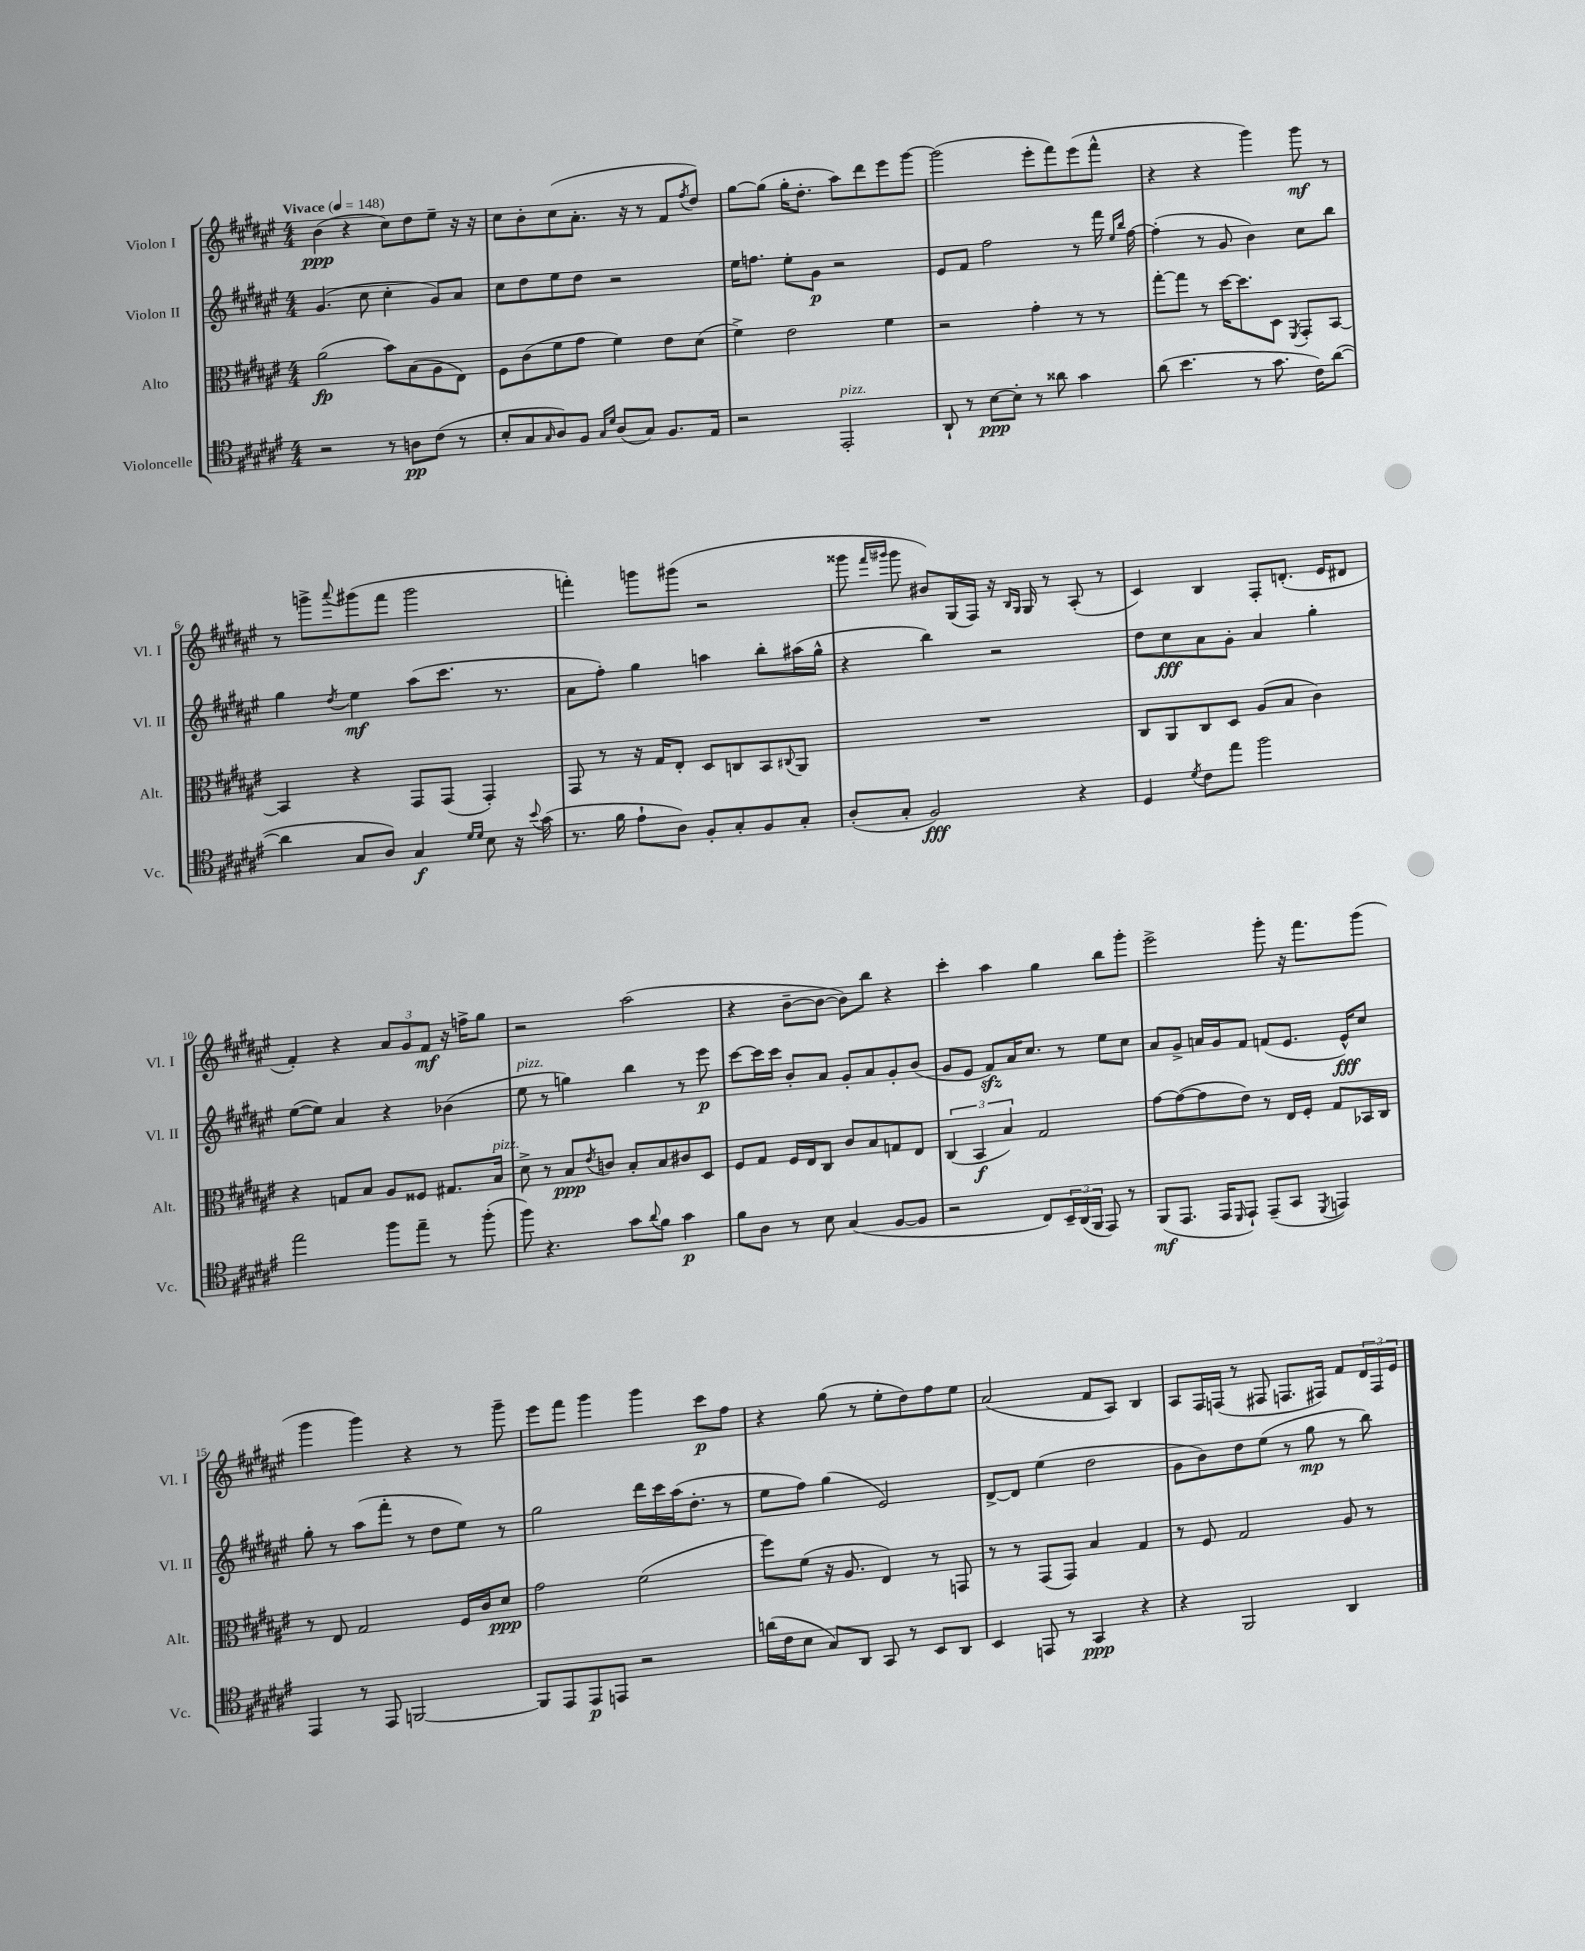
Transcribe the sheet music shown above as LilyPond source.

<<
\new StaffGroup <<
\new Staff = "s0" \with { instrumentName = "Violon I" shortInstrumentName = "Vl. I" } {
    \clef treble \key fis \major \numericTimeSignature \time 4/4 \tempo "Vivace" 4 = 148
    b'4\ppp( r4 cis''8) dis''8 eis''8-- r16 r16 |
    cis''8 b'8-. cis''8( ais'8.-. r16 r8 fis'8 \acciaccatura { fis''8 } dis''8) |
    gis''8~ gis''8( gis''16-. dis''8.-. ais''8) dis'''8 eis'''8 gis'''8~ |
    gis'''2( eis'''8-. fis'''8) eis'''8( fis'''8-^ |
    r4 r4 gis'''4) gis'''8\mf r8 |
    r8 g'''8-> \appoggiatura { ais'''8 } gis'''8( fis'''8 gis'''2 |
    f'''4-.) g'''8 gis'''8( r2 |
    gisis'''8 \grace { fis'''16 gis'''16 } gis'''8 bis'8) gis16( fis16) r16 \grace { b16 gis16 } gis16 r8 ais8-.( r8 |
    cis'4) b4 fis8-. d'8.-.( eis'16 dis'8 |
    fis'4-.) r4 \tuplet 3/2 { ais'8 gis'8 fis'8\mf } r16 f''16-> gis''8 |
    r2 ais''2( |
    r4 b'8~-- b'8~ b'8) b''8 r4 |
    cis'''4-. ais''4 gis''4 b''8 gis'''8-. |
    eis'''2-> gis'''8-. r16 fis'''8. gis'''8( |
    gis'''4 gis'''4) r4 r8 gis'''8-- |
    eis'''8 fis'''8 gis'''4 gis'''4 cis'''8\p fis''8 |
    r4 gis''8( r8 eis''8-. dis''8) fis''8 eis''8 |
    ais'2( fis'8 ais8) b4 |
    ais8 fis16 f16( r8 fis8 f8. fis16) fis'8 \tuplet 3/2 { dis'16 fis16 eis'16 } \bar "|." |
}
\new Staff = "s1" \with { instrumentName = "Violon II" shortInstrumentName = "Vl. II" } {
    \clef treble \key fis \major \numericTimeSignature \time 4/4
    gis'4.( cis''8 cis''4-. gis'8) ais'8 |
    cis''8 dis''8 eis''8 dis''8 r2 |
    eis''16 f''8. eis''8-. gis'8\p r2 |
    eis'8 fis'8 fis''2 r8 fis'''16 \grace { eis''16 b''16 } fis''16~ |
    fis''4-.( r8 gis'8 b'4) cis''8 b''8 |
    gis''4 \acciaccatura { dis''8 } eis''4\mf ais''8( cis'''8. r8. |
    ais'8 fis''8-.) gis''4 a''4 b''8-. ais''16( gis''16-^ |
    r4 b''4) r2 |
    dis''8 cis''8\fff ais'8 gis'8-. ais'4 gis''4-. |
    eis''8~( eis''8) ais'4 r4 bes'4( |
    eis''8^\markup { \italic "pizz." } r8 g''4) b''4 r8 eis'''8\p |
    cis'''8~ cis'''16 cis'''16 b'8-. ais'8 gis'8-. ais'8 gis'8-. b'8( |
    gis'8 eis'8 fis'8\sfz) ais'16 cis''8. r8 eis''8 cis''8 |
    ais'8 gis'8-> a'16 gis'16 fis'8 f'8( eis'8. eis'16-^\fff) cis''8 |
    gis''8-. r8 ais''8( fis'''8-. r8 dis''8 eis''8) r8 |
    gis''2 dis'''16 cis'''16 ais''16( dis''8.-. r8 |
    eis''8 fis''8) gis''4( eis'2) |
    dis'8~-> dis'8 eis''4( dis''2 |
    gis'8 b'8) dis''8 eis''8( r8 gis''8\mp r8 b''8) \bar "|." |
}
\new Staff = "s2" \with { instrumentName = "Alto" shortInstrumentName = "Alt." } {
    \clef alto \key fis \major \numericTimeSignature \time 4/4
    ais'2\fp( b'8) b8( ais8 eis8) |
    fis8 cis'8( fis'8 gis'8 fis'4) eis'8 dis'8( |
    fis'4->) eis'2 fis'4 |
    r2 gis'4-. r8 r8 |
    gis''8~-. gis''8 r8 dis''16~ dis''8. dis8 \acciaccatura { fis,8 } gis,8-. b,8~ |
    b,4 r4 gis,8 gis,8( gis,4-.) |
    gis,8 r8 r16 gis16 eis8-. dis8 c8 b,8 \appoggiatura { cis8 } ais,8 |
    R1 |
    cis8 ais,8 cis8 dis8 ais8( b8 cis'4) |
    r4 g8 b8 ais8 fisis8 gis8. b16^\markup { \italic "pizz." } |
    dis'8-> r8 b8\ppp \acciaccatura { eis'8 } c'8 b8-. b8 cis'8 dis8 |
    fis8 gis8 fis16 eis16 cis8 cis'8 b8 g8 eis8 |
    \tuplet 3/2 { cis4( b,4\f b4) } gis2 |
    gis'8~ gis'8~( gis'8 eis'8) r8 eis16 fis16-. gis8 bes,16 cis16 |
    r8 eis8 gis2 fis16 cis'16 dis'8\ppp |
    gis'2 fis'2( |
    fis''8) fis'8( r16 ais8. eis4) r8 g,8 |
    r8 r8 gis,8( gis,8) b4 gis4 |
    r8 fis8 gis2 ais8 r8 \bar "|." |
}
\new Staff = "s3" \with { instrumentName = "Violoncelle" shortInstrumentName = "Vc." } {
    \clef tenor \key fis \major \numericTimeSignature \time 4/4
    r2 r8 a8\pp cis'8( r8 |
    b8-. gis8 \grace { gis16 } ais8) fis8 \grace { gis16 dis'16 } ais8( gis8) fis8. eis16 |
    r2 eis,2-.^\markup { \italic "pizz." } |
    ais,8-! r8 b8~\ppp b8-. r8 aisis'8 gis'4 |
    ais'8( b'4. r8 gis'8. cis'16) ais'8~( |
    ais'4 gis8 ais8) gis4\f \grace { dis'16 dis'16 } b8 r16 \appoggiatura { b'8 } gis'16( |
    r8. fis'16 eis'8-! ais8) fis8-. gis8-. fis8 gis8-. |
    ais8-.( gis8-. fis2\fff) r4 |
    dis4 \acciaccatura { dis'8 } cis'8 eis''8 fis''2 |
    eis''2 fis''8 eis''8-- r8 fis''8-.( |
    fis''8) r4. gis'8 \appoggiatura { ais'8 } fis'8 gis'4\p |
    fis'8 ais8 r8 b8 gis4( fis8~ fis8 |
    r2 cis8) \tuplet 3/2 { b,16-- ais,16( fis,16 } eis,8) r8 |
    fis,8\mf( eis,8. eis,16 \grace { dis,16 } eis,8-!) eis,8--( gis,8 \acciaccatura { dis,8 } e,4) |
    eis,4 r8 eis,8 f,2~ |
    f,8 eis,8 eis,8\p e,8 r2 |
    a'16( cis'16 b8 gis8) ais,8 gis,8 r8 b,8 ais,8 |
    b,4 e,8 r8 gis,4\ppp r4 |
    r4 fis,2 ais,4 \bar "|." |
}
>>
>>
